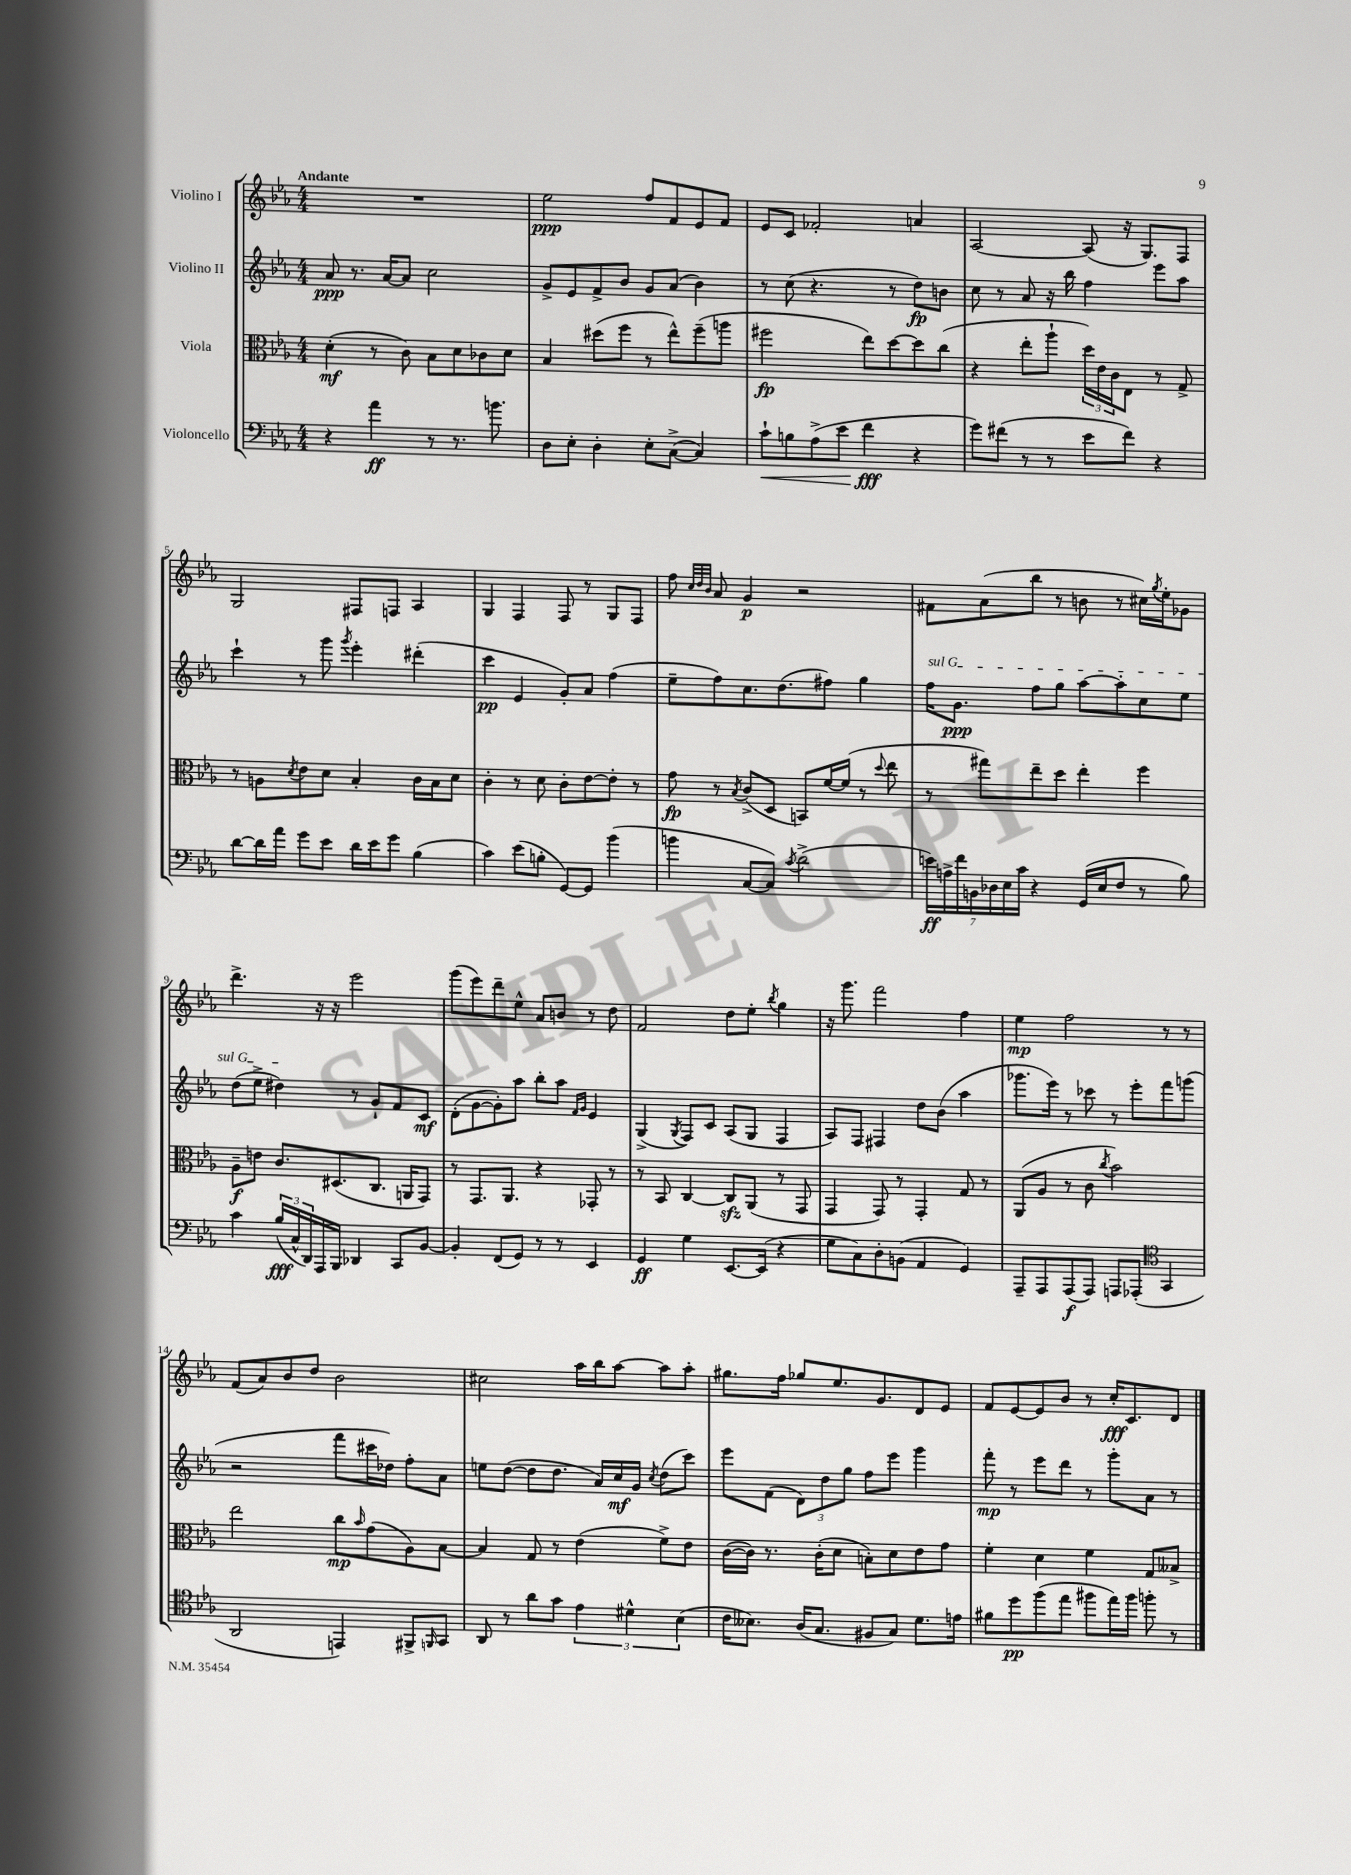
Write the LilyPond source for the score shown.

<<
\new StaffGroup <<
\new Staff = "s0" \with { instrumentName = "Violino I" } {
    \clef treble \key ees \major \numericTimeSignature \time 4/4 \tempo "Andante"
    R1 |
    ees''2\ppp f''8 f'8 ees'8 f'8 |
    ees'8 c'8 fes'2-. a'4 |
    aes2~ aes8( r16 g8.) f8 |
    g2 fis8 f8 aes4 |
    g4 f4 f8 r8 g8 f8 |
    f''8 \grace { c''32 d''32 bes'32 } aes'8 g'4\p r2 |
    fis'8 aes'8( bes''8 r8 b'8 r8 cis''16) \acciaccatura { g''8 } ees''16-. ges'8 |
    d'''4.-> r16 r16 ees'''2 |
    g'''8( ees'''8) d'''8-- ees''8-^ aes'8 b'8 r8 d''8 |
    f'2 d''8 ees''8-. \acciaccatura { bes''8 } g''4 |
    r16 g'''8. f'''2 f''4 |
    ees''4\mp f''2 r8 r8 |
    f'8( aes'8) bes'8 d''8 bes'2 |
    cis''2 aes''16 bes''16 aes''8~ aes''8 aes''8-. |
    gis''8. f''16 ges''8 ees''8. g'8. d'8 ees'8 |
    f'8 ees'8~ ees'8 bes'8 r8 c''16-.\fff c'8. d'8 \bar "|." |
}
\new Staff = "s1" \with { instrumentName = "Violino II" } {
    \clef treble \key ees \major \numericTimeSignature \time 4/4
    aes'8\ppp r8. aes'16~ aes'8 c''2 |
    g'8-> ees'8 f'8-> bes'8 g'8 aes'8( bes'4) |
    r8 c''8( r4. r8 d''8\fp) b'8 |
    c''8 r8 aes'8 r16 bes''16 f''4 ees'''8 aes''8 |
    c'''4-! r8 g'''8 \acciaccatura { g'''8 } ees'''4-. dis'''4-.( |
    c'''4\pp ees'4 g'8-.) aes'8 f''4( |
    ees''8-- f''8) c''8. d''8.( fis''8) g''4 |
    \once \override TextSpanner.bound-details.left.text = \markup { \italic "sul G" } f''16\startTextSpan g'8.\ppp f''8 g''8 aes''8~ aes''8-. c''8 ees''8 |
    d''8( ees''8-> dis''4\stopTextSpan) r8 g'8-! f'8 c'8\mf |
    d'8-.( g'8~ g'8-.) aes''8 bes''8-. aes''8 \grace { f'16 g'16 } ees'4 |
    g4->( \acciaccatura { g8 } f8) c'8 aes8( g8 f4 |
    aes8) f8 fis4 d''8 bes'8( aes''4 |
    ges'''8. ees'''16) r8 ces'''8 r8 ees'''8-. f'''8 g'''8( |
    r2 f'''8 cis'''16 des''16) f''8-. aes'8 |
    e''8 d''8~( d''8 d''8. aes'16) c''16\mf g'16 \acciaccatura { c''8 } d''8( c'''8) |
    ees'''8 f'8( \tuplet 3/2 { d'8) d''8 g''8 } f''8 ees'''8 g'''4 |
    f'''8-.\mp r8 ees'''8 d'''8 r8 g'''8-. aes'8 r8 \bar "|." |
}
\new Staff = "s2" \with { instrumentName = "Viola" } {
    \clef alto \key ees \major \numericTimeSignature \time 4/4
    d'4-.\mf( r8 c'8) bes8 d'8 ces'8 d'8 |
    bes4 dis''8( f''8 r8 ees''8-^) f''8--( a''8 |
    fis''2\fp ees''8) d''8~ d''8 c''8( |
    r4 ees''8-. aes''8-! \tuplet 3/2 { d''16) ees'16 c'16 } ees8 r8 g8-> |
    r8 a8 \acciaccatura { d'8 } ees'8 d'8 bes4-. c'16 bes16 d'8 |
    c'4-. r8 d'8 c'8-. ees'8~ ees'8-. r8 |
    g'8\fp r8 \acciaccatura { bes8 } c'8->( d8 b,8) f'16~ f'16( r8 \appoggiatura { d''8 } ees''8 |
    r8 gis''8) ees''8-- d''8 ees''4-. f''4 |
    aes8--\f e'8 c'8. dis8.( c8. a,16 g,8) |
    r8 g,8. aes,8. r4 ges,8-. r8 |
    r8 bes,8 c4~ c8\sfz aes,8( r8 g,8 |
    g,4 g,8) r8 g,4-. g8 r8 |
    aes,8( aes8 r8 c'8 \acciaccatura { c''8 } bes'2) |
    ees''2 c''8\mp \grace { bes'16 } g'8( aes8) bes8~ |
    bes4 g8 r8 ees'4( f'8->) ees'8 |
    c'16~( c'16) r8. c'16-.( d'8 b8-.) d'8 ees'8 g'8 |
    f'4-. d'4 f'4 g8 beses8-> \bar "|." |
}
\new Staff = "s3" \with { instrumentName = "Violoncello" } {
    \clef bass \key ees \major \numericTimeSignature \time 4/4
    r4 aes'4\ff r8 r8. b'8. |
    d8 ees8-. d4-. ees8-. c8~->( c4) |
    c'8-!\< b8 aes8->( ees'8 f'4\fff\! r4 |
    g'8) fis'8( r8 r8 ees'8 fis'8) r4 |
    d'8~ d'16 aes'16 g'8 ees'8 d'16 ees'16 g'8 bes4( |
    c'4) ees'8( b8-. g,8~) g,8 bes'4( |
    b'4 c8~ c8) \acciaccatura { c'8 } d'2->( |
    \tuplet 7/4 { e'16\ff) a16-> f'16 b,16 des16 ees16 c'16 } r4 g,16( ees16 f8 r8 bes8) |
    c'4 \tuplet 3/2 { bes16\fff( c16-^ d,16) } aes,,16 bes,,16 des,4 c,8 bes,8~ |
    bes,4-. f,8( g,8) r8 r8 ees,4 |
    g,4\ff g4 ees,8.~ ees,16( r4 |
    g8 c8) d8-. b,8( aes,4 g,4) |
    aes,,8-- aes,,8 aes,,8\f( aes,,8) a,,8 aes,,8-.( \clef tenor g,4 |
    aes,2 e,4) fis,8-> \grace { f,16 } g,8 |
    aes,8 r8 aes'8 g'8 \tuplet 3/2 { ees'4 dis'4-^ bes4( } |
    c'16 beses8.) aes16( g8. fis8 g8) d'8. e'16 |
    fis'8 d''8\pp f''8( ees''8 fis''8 ees''16) fis''16 f''8-. r8 \bar "|." |
}
>>
>>
